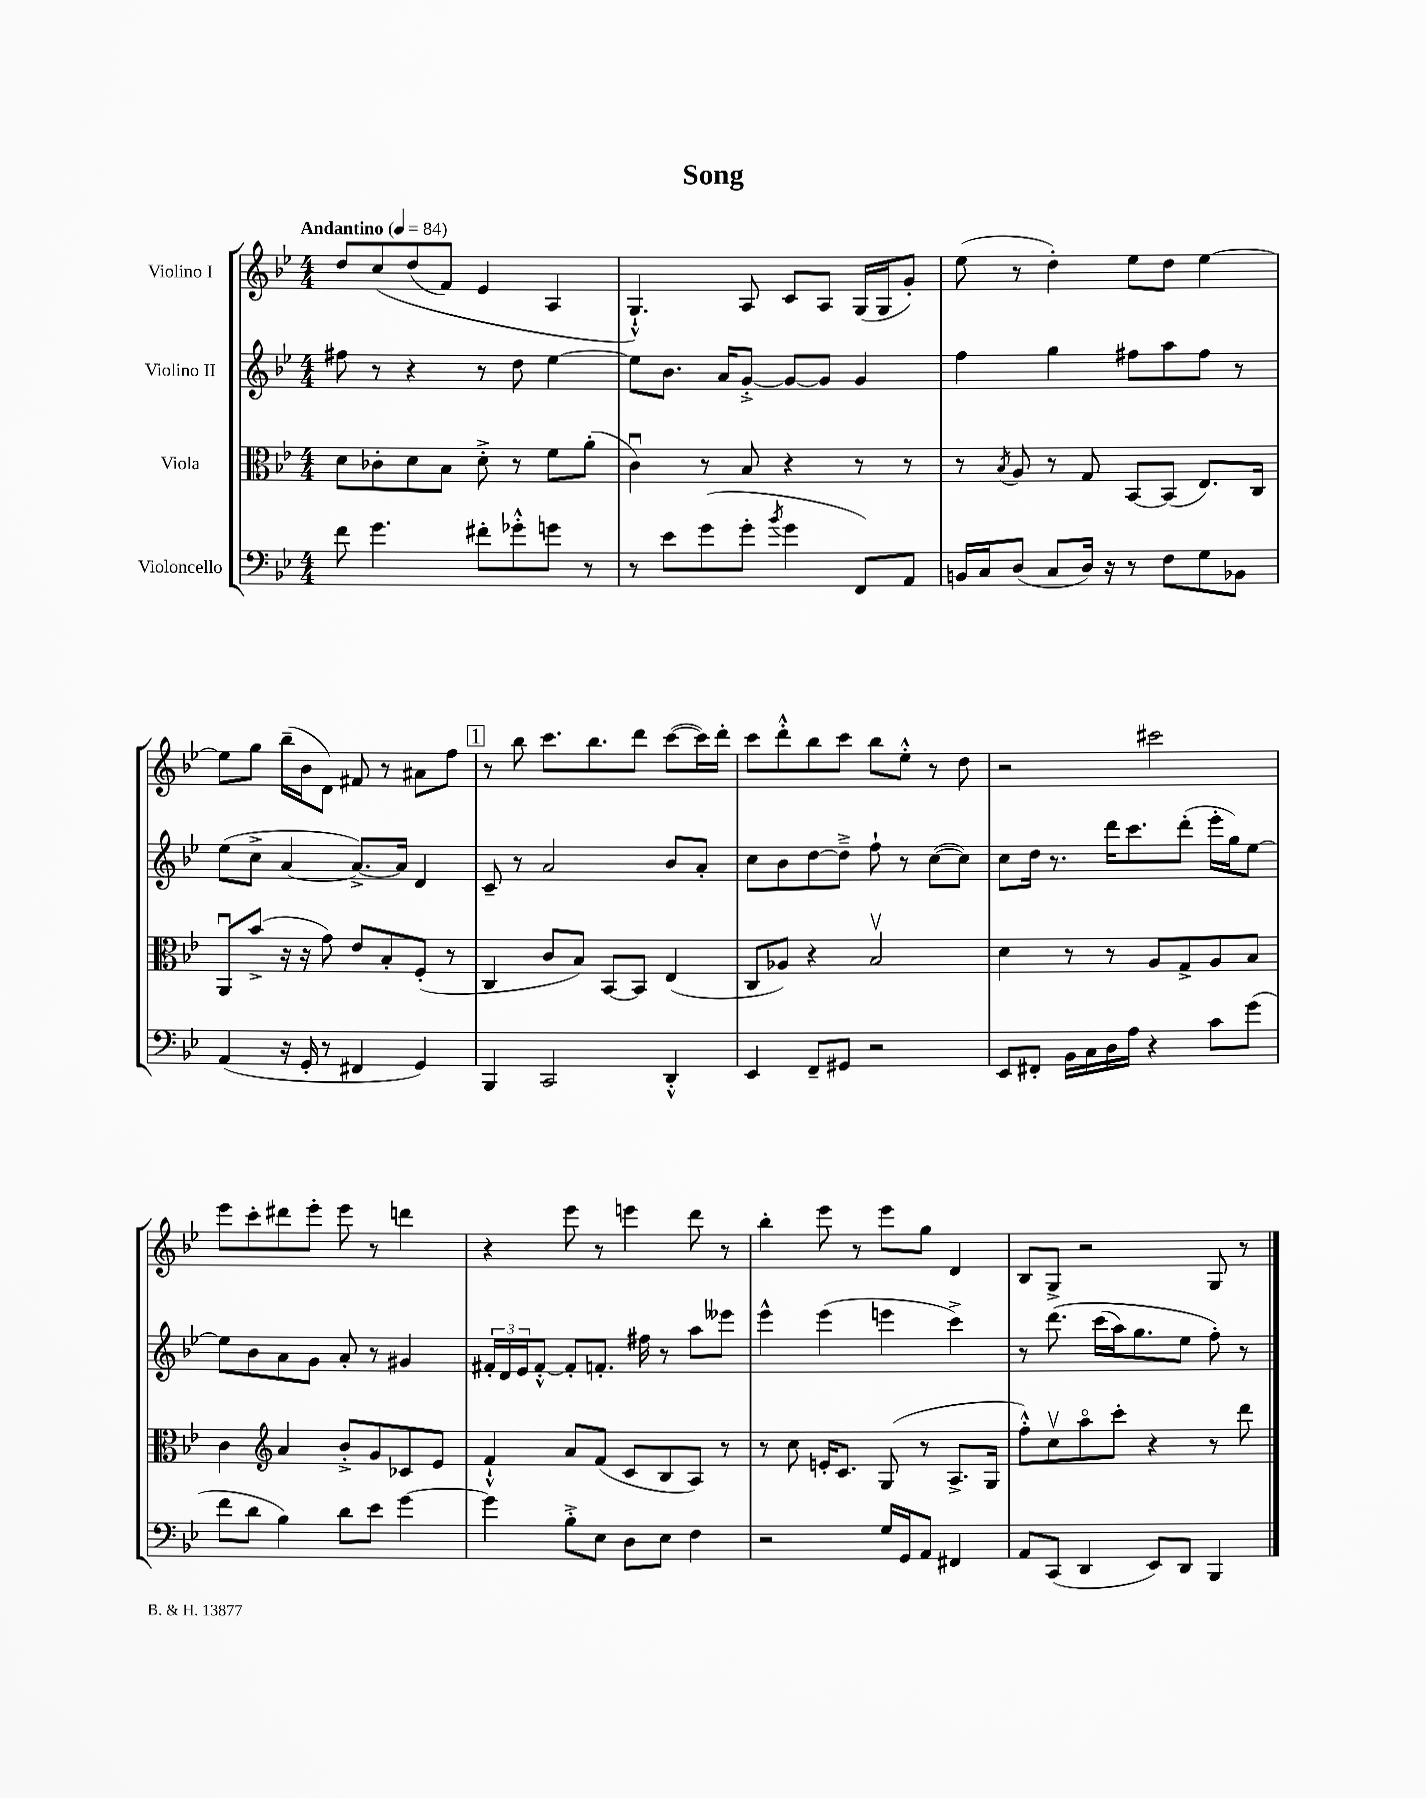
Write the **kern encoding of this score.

**kern	**kern	**kern	**kern
*staff4	*staff3	*staff2	*staff1
*clefF4	*clefC3	*clefG2	*clefG2
*k[b-e-]	*k[b-e-]	*k[b-e-]	*k[b-e-]
*M4/4	*M4/4	*M4/4	*M4/4
*MM84	*MM84	*MM84	*MM84
8f	8d	8ff#	8dd
4.g	8c-'	8r	&(8cc
.	8d	4r	(8dd
.	8B-	.	8f)
8f#'	8d'^	8r	4e-
8g-'^^	8r	8dd	.
8g	8f	[4ee-	4A
8r	(8a'	.	.
=	=	=	=
8r	4cu)	8ee-]	4.G`^^&)
8e-	.	8.b-	.
(8g	8r	.	.
.	.	16a	.
8g'	8B-	[8g'^	8A
8qb-	.	.	.
4g	4r	8g_	8c
.	.	8g]	8A
8FF)	8r	4g	(16G
.	.	.	16G
8AA	8r	.	8g')
=	=	=	=
16BB	8r	4ff	(8ee-
16C	.	.	.
.	8qB-	.	.
(8D	8A	.	8r
8C	8r	4gg	4dd')
16D)	8G	.	.
16r	.	.	.
8r	[8BB-	8ff#	8ee-
8F	(8BB-]	8aa	8dd
8G	8.E-)	8ff#	[4ee-
8BB-	.	8r	.
.	16C	.	.
=	=	=	=
(4AA	8AAu	(8ee-	8ee-]
.	(8b-^	8cc^	8gg
16r	16r	[4a	(16bb-~
16GG'	16r	.	16b-
8r	8g)	.	8d)
4FF#	8e-	8.a^_)	8f#
.	8B-'	.	8r
.	.	16a]	.
4GG)	(8F'	4d	8a#
.	8r	.	8ff
=	=	=	=
4BBB-	4C	8c~	8r
.	.	8r	8bb-
2CC	8c	2a	8.ccc
.	8B-)	.	.
.	.	.	8.bb-
.	[8BB-	.	.
.	8BB-]	.	8ddd
4DD'^^	(4E-	8b-	([8ccc
.	.	8a'	16ccc])
.	.	.	16ddd'
=	=	=	=
4EE-	8C	8cc	8ccc
.	8A-)	8b-	8ddd'^^
8FF~	4r	[8dd	8bb-
8GG#	.	8dd~^]	8ccc
2r	2B-v	8ff`	8bb-
.	.	8r	8ee-'^^
.	.	([8cc	8r
.	.	8cc])	8dd
=	=	=	=
8EE-	4d	8cc	2r
8FF#'	.	16dd	.
.	.	8.r	.
16BB-	8r	.	.
16C	.	.	.
16D	8r	16ddd	.
16A	.	8.ccc	.
4r	8A	.	2ccc#
.	8G^	(8ddd'	.
8c	8A	16eee-'	.
.	.	16gg)	.
(8g	8B-	[8ee-	.
=	=	=	=
8f	4c	8ee-]	8eee-
8d	.	8b-	8ccc'
*	*clefG2	*	*
4B-)	4a	8a	8ddd#
.	.	8g	8eee-'
8d	8b-'^	8a'	8eee-
8e-	8g	8r	8r
[4g	8c-	4g#	4ddd
.	8e-	.	.
=	=	=	=
4g]	4f`^^	24f#'	4r
.	.	24d	.
.	.	24e-	.
.	.	[8f#'^^	.
8B-'^	8a	8f#']	8eee-
8E-	(8f	8.f'	8r
8D	8c	.	4eee
.	.	16ff#	.
8E-	8B-	8r	.
4F	8A)	8aa	8ddd
.	8r	8eee--	8r
=	=	=	=
2r	8r	4eee-^^	4bb-'
.	8cc	.	.
.	16e'	(4eee-	8eee-
.	8.c	.	.
.	.	.	8r
16G	(8G	4eee	8eee-
16GG	.	.	.
8AA	8r	.	8gg
4FF#	8.A^	4ccc^)	4d
.	16G	.	.
=	=	=	=
8AA	8ff'^^)	8r	8B-
(8CC	8ccv	&(8.ddd	8G^
4DD	8aao	.	2r
.	.	(16ccc	.
.	8ccc'	16aa)	.
.	.	8.gg	.
8EE-)	4r	.	.
8DD	.	8ee-	.
4BBB-	8r	8ff'&)	8G
.	8ddd	8r	8r
==	==	==	==
*-	*-	*-	*-
